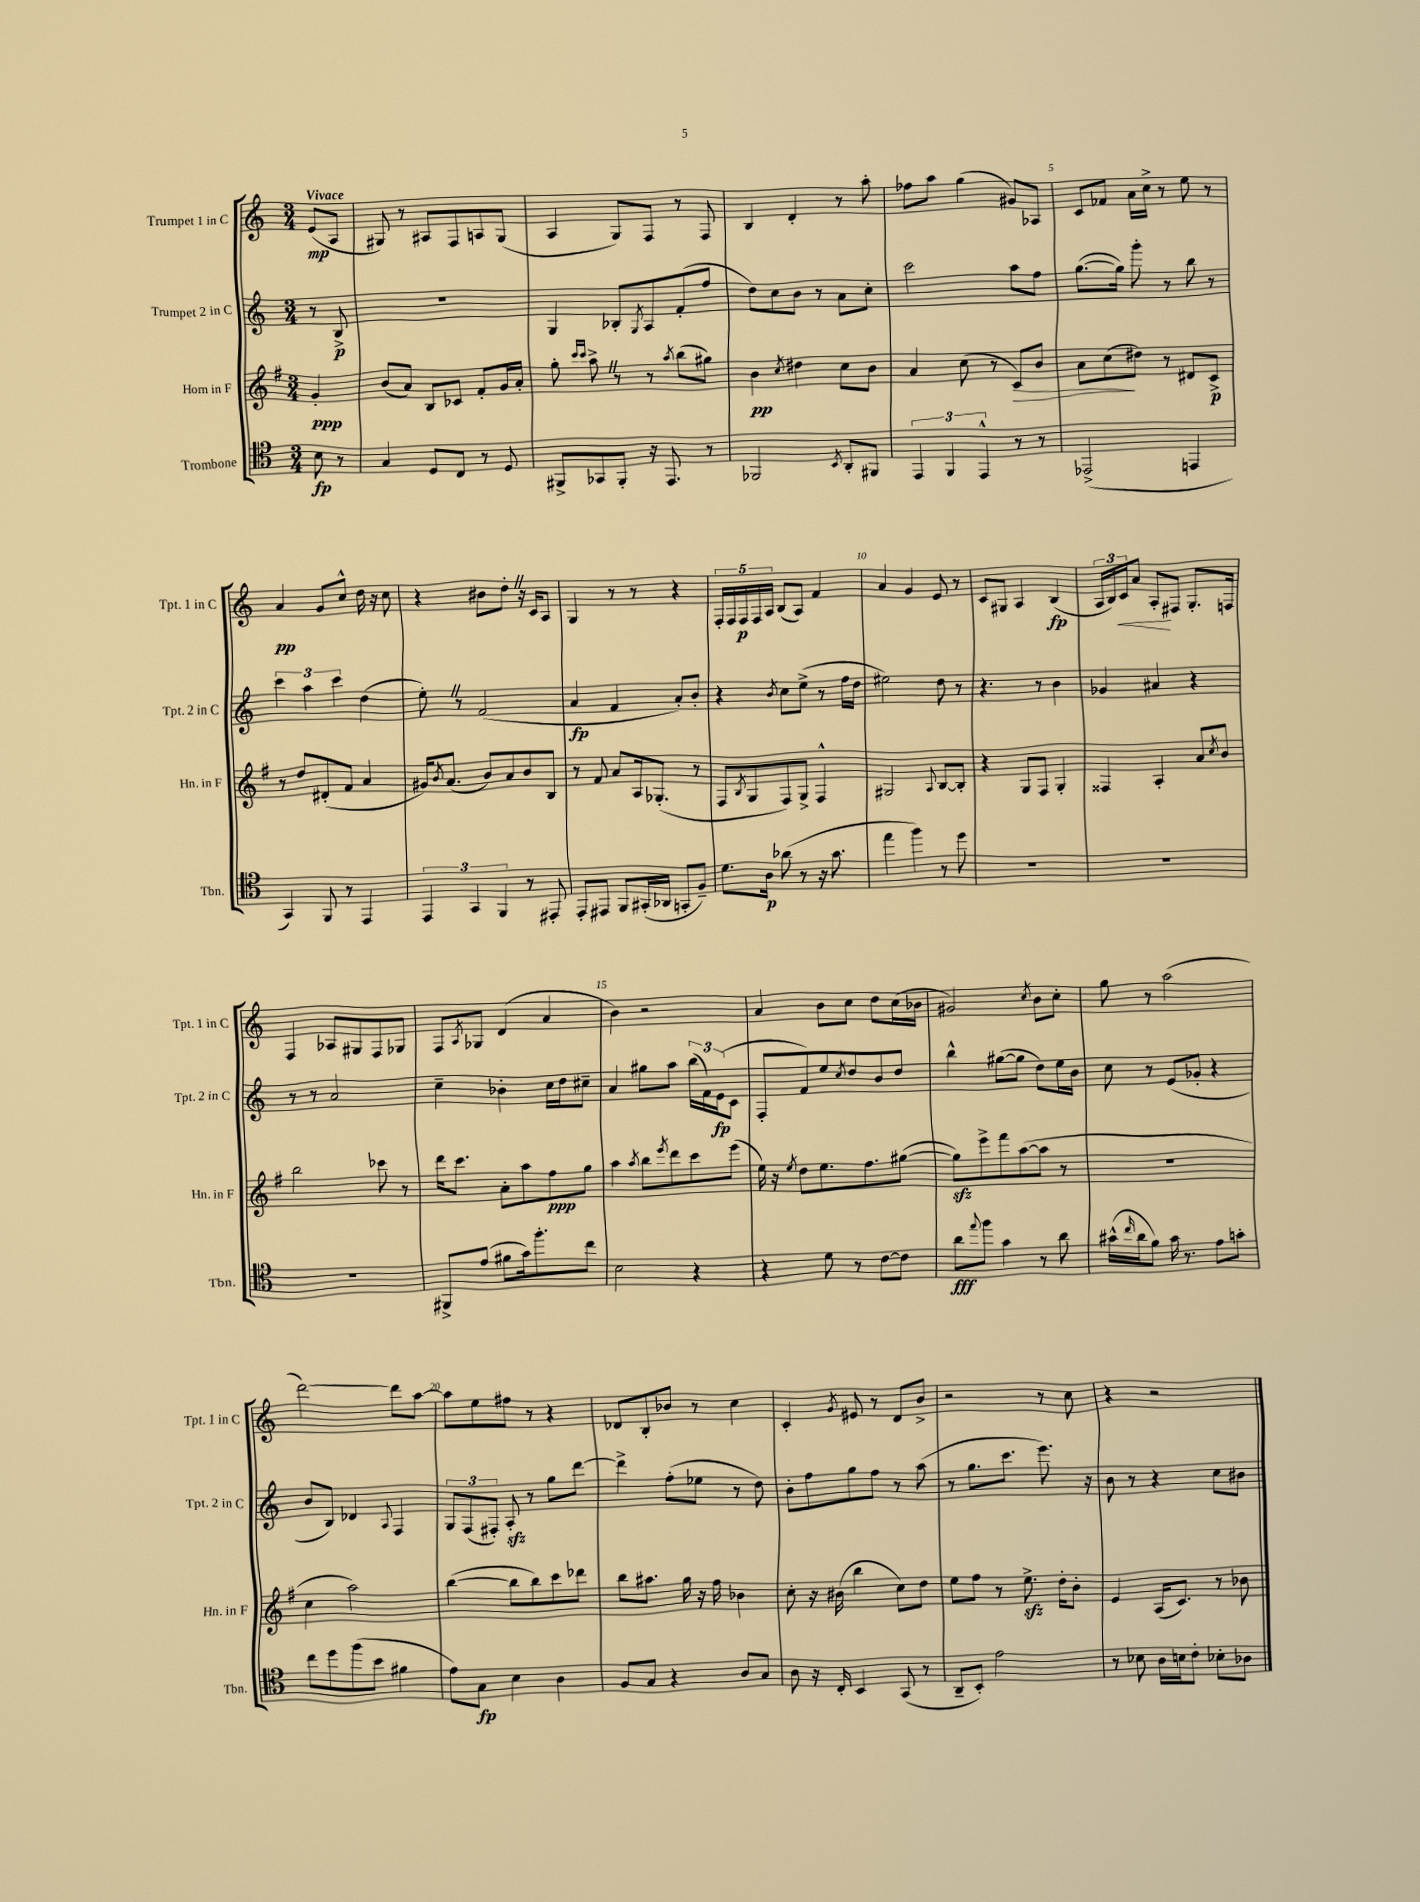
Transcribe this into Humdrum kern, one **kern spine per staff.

**kern	**dynam	**kern	**dynam	**kern	**dynam	**kern	**dynam
*part4	*part4	*part3	*part3	*part2	*part2	*part1	*part1
*staff4	*staff4	*staff3	*staff3	*staff2	*staff2	*staff1	*staff1
*I"Trombone	*	*I"Horn in F	*	*I"Trumpet 2 in C	*	*I"Trumpet 1 in C	*
*I'Tbn.	*	*I'Hn. in F	*	*I'Tpt. 2 in C	*	*I'Tpt. 1 in C	*
*clefC4	*	*clefG2	*	*clefG2	*	*clefG2	*
*k[]	*	*k[f#]	*	*k[]	*	*k[]	*
*M3/4	*	*M3/4	*	*M3/4	*	*M3/4	*
=	=	=	=	=	=	=	=
!	!	!	!	!	!	!LO:TX:a:B:t=Vivace	!
8B\	fp	4g'/	ppp	8r	.	(8e/L	mp
8r	.	.	.	8B^/	p	8A/J	.
=1	=1	=1	=1	=1	=1	=1	=1
4G/	.	(8b/L	.	2.r	.	8G#X/)	.
.	.	8a/J)	.	.	.	8r	.
8D/L	.	8B/L	.	.	.	8A#X/L	.
8C/J	.	8c-X/J	.	.	.	8F/	.
8r	.	8f#'/L	.	.	.	8An/	.
8D/	.	16g/L	.	.	.	(8G#/J	.
.	.	16a'/JJ	.	.	.	.	.
=2	=2	=2	=2	=2	=2	=2	=2
8FF#X^/L	.	8gg'\	.	4G/	.	4A/	.
.	.	16qqccc/LL	.	.	.	.	.
.	.	16qqccc/JJ	.	.	.	.	.
8GG-X/	.	8aa^Z\	.	.	.	.	.
8FF#'/J	.	8r	.	8B-X'/L	.	8G/L)	.
.	.	.	.	8qG/	.	.	.
16r	.	8r	.	8A/	.	8F/J	.
8.EE/	.	.	.	.	.	.	.
.	.	8qaa/	.	.	.	.	.
.	.	(8bb\L	.	(8f'/	.	8r	.
8r	.	8gg#X\J)	.	8ff/J	.	8F/	.
=3	=3	=3	=3	=3	=3	=3	=3
2FF-X/	.	4b\	pp	8dd\L)	.	4B/	.
.	.	.	.	8cc\	.	.	.
.	.	8qcc/	.	.	.	.	.
.	.	4dd#X\	.	8b\J	.	4d'/	.
.	.	.	.	8r	.	.	.
8qBB/	.	.	.	.	.	.	.
8AA'/L	.	8cc\L	.	8a\L	.	8r	.
8FF#X/J	.	8b\J	.	8cc'\J	.	8aa'\	.
=4	=4	=4	=4	=4	=4	=4	=4
6EE/	.	4a/	.	2ccc\	.	8ff-X\L	.
.	.	.	.	.	.	8aa\J	.
6FF/	.	.	.	.	.	.	.
.	.	(8cc\	.	.	.	(4gg\	.
6EE^^/	.	.	.	.	.	.	.
.	.	8r	.	.	.	.	.
!	!	!	!LO:HP:b	!	!	!	!
8r	.	8c/L)	>	8aa\L	.	8g#X/L)	.
8r	.	8b/J	.	8ff\J	.	8A-X/J	.
=5	=5	=5	=5	=5	=5	=5	=5
(2EE-X^/	.	8a\L	.	([8.gg\L	.	8c/L	.
.	.	(8cc\	.	.	.	8f-X/J	.
.	.	.	.	16gg\Jk])	.	.	.
.	.	8dd#X\J)	]	8ggg'\	.	16a\LL	.
.	.	.	.	.	.	16cc^\JJ	.
.	.	8r	.	8r	.	8r	.
4EEn/	.	8d#X/L	.	8bb\	.	8ee\	.
.	.	8c^/J	p	8r	.	8r	.
!!LO:LB:g=z
=6	=6	=6	=6	=6	=6	=6	=6
4GG/)	.	8r	.	6ccc\	.	4a/	pp
.	.	8dd/L	.	.	.	.	.
.	.	.	.	6aa\	.	.	.
8FF/	.	(8d#X'/	.	.	.	8g/L	.
.	.	.	.	6ccc\	.	.	.
8r	.	8f#/J	.	.	.	8cc^^/J	.
4EE/	.	4a/	.	(4dd\	.	16dd\	.
.	.	.	.	.	.	16r	.
.	.	.	.	.	.	8cc\	.
=7	=7	=7	=7	=7	=7	=7	=7
6EE/	.	16g#X/KL)	.	8ee'Z\)	.	4r	.
.	.	8qb/	.	.	.	.	.
.	.	(8.a/J	.	.	.	.	.
.	.	.	.	8r	.	.	.
6GG/	.	.	.	.	.	.	.
.	.	8b/L)	.	(2f/	.	8b#X\L	.
6FF/	.	.	.	.	.	.	.
.	.	8a/	.	.	.	8dd'Z\J	.
8r	.	8b/	.	.	.	16r	.
.	.	.	.	.	.	16c/KL	.
8EE#X'/	.	8B/J	.	.	.	8A/J	.
=8	=8	=8	=8	=8	=8	=8	=8
8EE'/L	.	8r	.	4a/	fp	4G/	.
8EE#X/J	.	8f#/	.	.	.	.	.
8FF/L	.	8a/L	.	4f/	.	8r	.
(16GG#X'/L	.	16A/k	.	.	.	8r	.
16AA-X/JJ	.	(8.G-X'/J	.	.	.	.	.
8GGn'/L	.	.	.	8a'/L)	.	4r	.
8F~/J)	.	8r	.	8b'/J	.	.	.
=9	=9	=9	=9	=9	=9	=9	=9
8.d\L	.	8F#/L	.	4r	.	20F'/LL	.
.	.	.	.	.	.	20F/	.
.	.	.	.	.	.	20F/	p
.	.	8qB/	.	.	.	.	.
.	.	8G/	.	.	.	.	.
.	.	.	.	.	.	20F/	.
16A\Jk	p	.	.	.	.	.	.
.	.	.	.	.	.	20A/JJ	.
.	.	.	.	8qb/	.	.	.
(8a-X\	.	8F#/)	.	8cc\L	.	(8B/L	.
8r	.	8G^/J	.	(8ee^\J	.	8A/J)	.
16r	.	4F#^^/	.	8r	.	4f/	.
8.g\	.	.	.	.	.	.	.
.	.	.	.	16ff\LL	.	.	.
.	.	.	.	16dd\JJ	.	.	.
=10	=10	=10	=10	=10	=10	=10	=10
4ee\	.	2G#X/	.	2ee#X\)	.	4a/	.
4ff\)	.	.	.	.	.	4g/	.
.	.	8qqA/	.	.	.	.	.
8r	.	[8B/L	.	8dd\	.	8e/	.
8dd\	.	8B'/J]	.	8r	.	8r	.
=11	=11	=11	=11	=11	=11	=11	=11
2.r	.	4r	.	4.r	.	8c/L	.
.	.	.	.	.	.	8G#X/J	.
.	.	8G/L	.	.	.	4A/	.
.	.	8F#/J	.	8r	.	.	.
.	.	4G'/	.	4b\	.	(4B/	fp
=12	=12	=12	=12	=12	=12	=12	=12
2.r	.	4F##X/	.	4g-X/	.	24A/LL	.
.	.	.	.	.	.	24B/)	.
!	!	!	!	!	!	!	!LO:HP:b
.	.	.	.	.	.	24c/J	<
.	.	.	.	.	.	8a/J	.
.	.	4A'/	.	4a#X/	.	8A'/L	.
.	.	.	.	.	.	8F#X/J	[
.	.	8a/L	.	4r	.	8.G'/L	.
.	.	8qcc/	.	.	.	.	.
.	.	8b/J	.	.	.	.	.
.	.	.	.	.	.	16Fn/Jk	.
!!LO:LB:g=z
=13	=13	=13	=13	=13	=13	=13	=13
2.r	.	2bb\	.	8r	.	4F/	.
.	.	.	.	8r	.	.	.
.	.	.	.	2a/	.	8A-X/L	.
.	.	.	.	.	.	8G#X/	.
.	.	8ccc-X\	.	.	.	8F/	.
.	.	8r	.	.	.	8G-X/J	.
=14	=14	=14	=14	=14	=14	=14	=14
8FF#X^/L	.	16ddd\KL	.	4cc~\	.	8F/L	.
.	.	8.ccc\J	.	.	.	.	.
.	.	.	.	.	.	8qA/	.
(8e/J	.	.	.	.	.	8G-X/J	.
8f#X\L	.	8a'\L	.	4b-X'\	.	(4d/	.
16g\k)	.	8aa\	.	.	.	.	.
8.ff'\	.	.	.	.	.	.	.
.	.	8ff#\	ppp	16cc\LL	.	4a/	.
.	.	.	.	16dd\J	.	.	.
8cc\J	.	8gg\J	.	8cc#X~\J	.	.	.
=15	=15	=15	=15	=15	=15	=15	=15
2B\	.	4aa\	.	4a/	.	4b\)	.
.	.	8qaa/	.	.	.	.	.
.	.	8bb\L	.	8gg#X\L	.	2r	.
.	.	8qeee/	.	.	.	.	.
.	.	8ddd\	.	8aa\J	.	.	.
4r	.	8ccc\	.	(24bb\LL	.	.	.
.	.	.	.	24f\)	.	.	.
.	.	.	.	(24e\J	fp	.	.
.	.	(8eee\J	.	8c\J	.	.	.
=16	=16	=16	=16	=16	=16	=16	=16
4r	.	16ee\)	.	8F'/L	.	4a/	.
.	.	16r	.	.	.	.	.
.	.	8qee/	.	.	.	.	.
.	.	8dd\L	.	8f/)	.	.	.
8d\	.	8.ee\	.	8ee/	.	8b\L	.
.	.	.	.	8qcc/	.	.	.
8r	.	.	.	8dd/	.	8cc\J	.
.	.	8.ff#\	.	.	.	.	.
[8c\L	.	.	.	8b/	.	8dd\L	.
8c\J]	.	([8gg#X\J	.	8dd/J	.	(16cc\L	.
.	.	.	.	.	.	16b-X\JJ	.
=17	=17	=17	=17	=17	=17	=17	=17
8a\L	fff	8gg#zz\L])	.	4bb^^\	.	2g#X/)	.
8qqee/	.	.	.	.	.	.	.
8ff\J	.	8eee^\	.	.	.	.	.
4g\	.	8fff#\	.	([8gg#X\L	.	.	.
.	.	([8aa\	.	8gg#\J]	.	.	.
.	.	.	.	.	.	8qcc/	.
8r	.	8aa\J]	.	8dd\L)	.	8b\L	.
8a\	.	8r	.	16ee\L	.	8cc'\J	.
.	.	.	.	16b\JJ	.	.	.
=18	=18	=18	=18	=18	=18	=18	=18
(16g#X^^\LL	.	2.r	.	8cc\	.	8gg\	.
16qqcc/	.	.	.	.	.	.	.
16a\J	.	.	.	.	.	.	.
8f\J)	.	.	.	8r	.	8r	.
16g#\	.	.	.	(8e/L	.	(2aa\	.
8.r	.	.	.	.	.	.	.
.	.	.	.	8g-X'/J	.	.	.
8e\L	.	.	.	4r	.	.	.
8gn'\J	.	.	.	.	.	.	.
!!LO:LB:g=z
=19	=19	=19	=19	=19	=19	=19	=19
8cc\L	.	4cc\	.	8b/L	.	[2ddd\)	.
8dd\	.	.	.	8B/J)	.	.	.
(8ff\	.	2aa\)	.	4d-X/	.	.	.
8b\J	.	.	.	.	.	.	.
.	.	.	.	8qqA/	.	.	.
4f#X\	.	.	.	4F/	.	8ddd\L]	.
.	.	.	.	.	.	[8aa\J	.
=20	=20	=20	=20	=20	=20	=20	=20
8e\L)	.	([4bb\	.	12G/L	.	8aa\L]	.
.	.	.	.	(12F/	.	.	.
8G\J	fp	.	.	.	.	8ee\	.
.	.	.	.	12F#X'/J)	.	.	.
4B\	.	8bb\L]	.	8Azz'/	.	8ff#X\J	.
.	.	8bb\)	.	8r	.	8r	.
4A\	.	8ccc\	.	8gg\L	.	4r	.
.	.	8ddd-X\J	.	[8ddd\J	.	.	.
=21	=21	=21	=21	=21	=21	=21	=21
8F/L	.	8bb\L	.	4ddd^\]	.	8d-X/L	.
8G/J	.	8.aa#X\J	.	.	.	8B'/	.
4r	.	.	.	(8ff'\L	.	8b-X/J	.
.	.	16gg\	.	.	.	.	.
.	.	16r	.	8ee-X\J	.	8r	.
.	.	16ff#\	.	.	.	.	.
8A/L	.	4b-X\	.	8r	.	4cc\	.
8G/J	.	.	.	8dd\)	.	.	.
=22	=22	=22	=22	=22	=22	=22	=22
8A\	.	8cc'\	.	8b'\L	.	4c'/	.
16r	.	16r	.	8ff\	.	.	.
16C'/	.	(16b#X\	.	.	.	.	.
.	.	.	.	.	.	8qg/	.
4BB/	.	4bb\	.	8gg\	.	8e#X/	.
.	.	.	.	8ff\J	.	8r	.
(8GG/	.	8cc\L)	.	8r	.	8d/L	.
8r	.	8dd\J	.	(8aa\	.	8b^/J	.
=23	=23	=23	=23	=23	=23	=23	=23
8AA~/L	.	8ee\L	.	8r	.	2r	.
8BB'/J)	.	8ff#\J	.	8.gg\L	.	.	.
2e\	.	8r	.	.	.	.	.
.	.	.	.	8.ccc\J	.	.	.
.	.	8.eezz^\	.	.	.	.	.
.	.	.	.	8.eee\)	.	8r	.
.	.	16dd'\KL	.	.	.	.	.
.	.	8b'\J	.	.	.	8cc\	.
.	.	.	.	16r	.	.	.
=24	=24	=24	=24	=24	=24	=24	=24
8r	.	4e/	.	8b\	.	4r	.
8B-X\	.	.	.	8r	.	.	.
16A\LL	.	(16A/KL	.	4r	.	2r	.
16Bn\J	.	8.c/J)	.	.	.	.	.
8c'\J	.	.	.	.	.	.	.
8B-X'\L	.	8r	.	8cc\L	.	.	.
8A-X\J	.	8b-X\	.	8b#X\J	.	.	.
==	==	==	==	==	==	==	==
*-	*-	*-	*-	*-	*-	*-	*-
